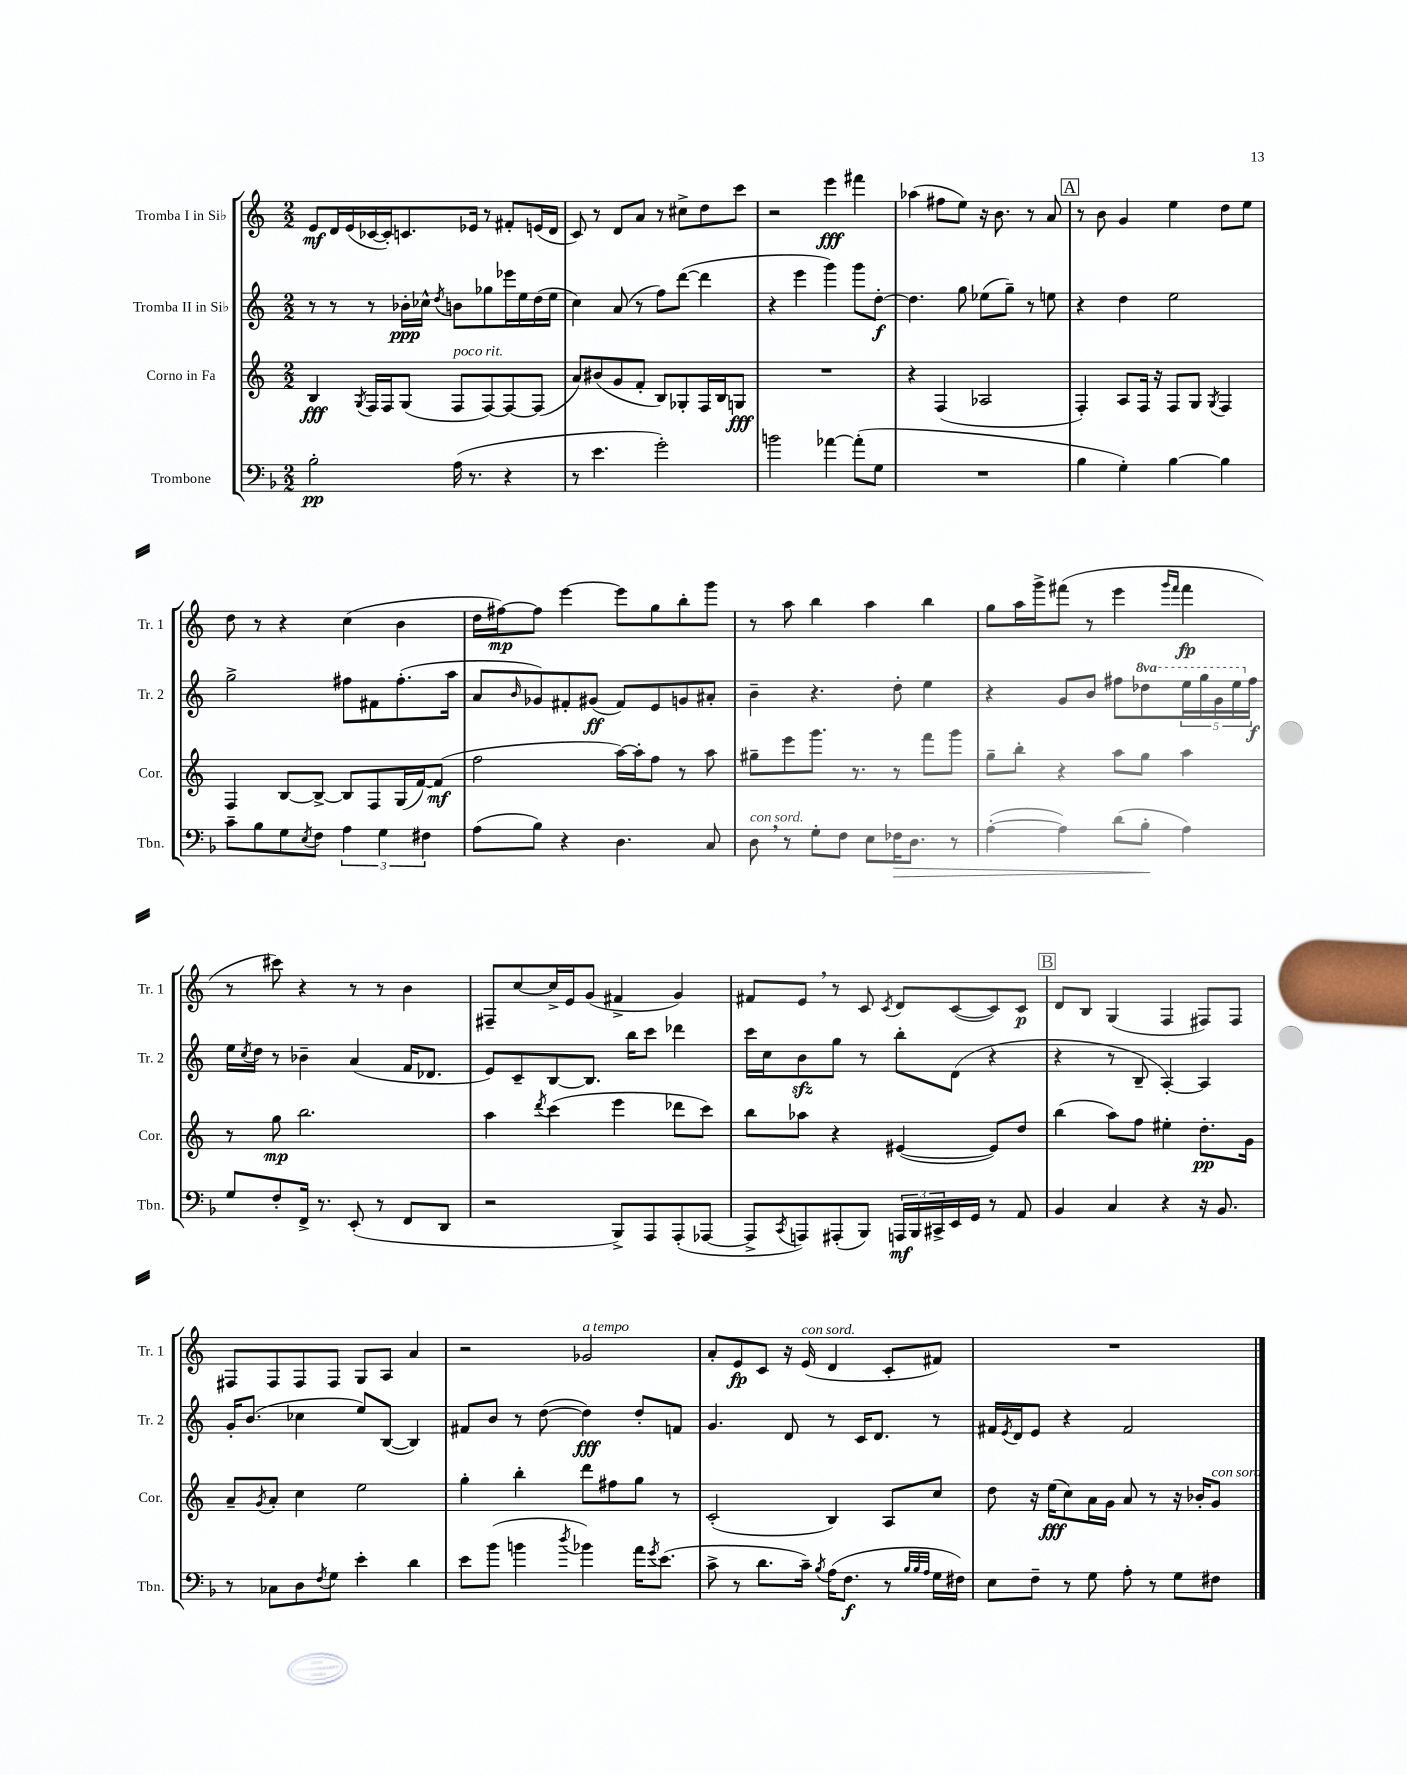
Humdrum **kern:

**kern	**kern	**kern	**kern
*staff4	*staff3	*staff2	*staff1
*clefF4	*clefG2	*clefG2	*clefG2
*k[b-]	*k[]	*k[]	*k[]
*M2/2	*M2/2	*M2/2	*M2/2
2B-'	4B	8r	8e
.	.	8r	16d
.	.	.	(16e
.	8qG	.	.
.	16F	8r	[16c-
.	16F	.	16c-'])
.	(8G	16b-'	8.c
.	.	16cc-^^	.
.	.	8qdd	.
(16A	8F	8b	.
8.r	.	.	16e-
.	[8F)	8gg-	8r
4r	8F_	16eee-	8f#'
.	.	16ee	.
.	(8F]	(16dd	(16e
.	.	16ee	16d
=	=	=	=
8r	8a)	4cc)	8c)
4.e	(8b#	.	8r
.	8g	(8a	8d
.	8f'	8r	8a
2g')	8B)	8ff)	8r
.	8G-'	([8ddd	8cc#^
.	16F	4ddd]	8dd
.	16B	.	.
.	8G	.	8ccc
=	=	=	=
2b	1r	4r	2r
.	.	4eee	.
[4a-	.	4ggg)	4eee
(8a-']	.	8ggg	4fff#
8G	.	[8dd'	.
=	=	=	=
1r	4r	4.dd]	(4aa-
.	(4F	.	8ff#
.	.	8gg	8ee)
.	2A-	(8ee-	16r
.	.	.	8.b
.	.	8gg~)	.
.	.	8r	8r
.	.	8ee	8a
=	=	=	=
4B-	4F')	4r	8r
.	.	.	8b
4G')	8A	4dd	4g
.	16F	.	.
.	16r	.	.
[4B-	8F	2ee	4ee
.	8G	.	.
.	8qG	.	.
4B-]	4F	.	8dd
.	.	.	8ee
=	=	=	=
8c~	4F	2gg^	8dd
8B-	.	.	8r
8G	[8B	.	4r
8qE	.	.	.
8F	8B^_	.	.
6A	8B]	8ff#	(4cc
.	8F	8f#	.
6G	.	.	.
.	(16G	(8.ff#'	4b
.	[16f)	.	.
6F#	.	.	.
.	(8f]	.	.
.	.	16aa	.
=	=	=	=
(8A	2ff	8a	16dd
.	.	.	[16ff#)
.	.	16qqb	.
8B-)	.	8g-)	8ff#]
4r	.	8f#'	[4eee
.	.	(8g#	.
4.D	[16aa)	8f#)	8eee]
.	16aa']	.	.
.	8ff	8e	8gg
.	8r	8g	8bb'
8C	8aa	8a#'	8ggg
=	=	=	=
8D	8gg#~	4b~	8r
8r	8eee	.	8aa
8G'	8.ggg	4.r	4bb
8F	.	.	.
.	8.r	.	.
8E	.	.	4aa
16F-	8r	8dd'	.
8.D	.	.	.
.	8fff	4ee	4bb
8r	8ggg	.	.
=	=	=	=
([4A'	8gg~	4r	8gg
.	8bb'	.	16aa
.	.	.	16ggg^
4A])	4r	8g	(8fff#
.	.	8b	8r
(8d	8aa	8ff#	4eee
8B-'	8gg	8ddd-	.
.	.	.	16qqggg
.	.	.	16qqfff#
4A)	4aa	20eee	4fff#
.	.	20ggg	.
.	.	20gg	.
.	.	20eee	.
.	.	20ff#	.
=	=	=	=
8G	8r	16ee	8r
.	.	8qcc	.
.	.	16dd	.
8F'	8gg	8r	8ccc#)
16FF^	2.bb	4b-~	4r
8.r	.	.	.
(8EE'	.	(4a	8r
8r	.	.	8r
8FF	.	16f	4b
.	.	8.d-	.
8DD	.	.	.
=	=	=	=
2r	4aa	8e)	8F#~
.	.	8c~	[8cc
.	8qddd	.	.
.	(4ccc	[8B	16cc^]
.	.	.	16e
.	.	8.B]	(8g
8BBB-^)	4eee	.	4f#^
.	.	16bb	.
8AAA	.	8ccc	.
(8AAA'	8ddd-	4ddd-	4g)
[8AAA-	8ccc)	.	.
=	=	=	=
8AAA-^]	8bb	16ccc	8f#
.	.	16cc	.
8qCC	.	.	.
8AAA)	8aa-	8b	8e
(8AAA#'	4r	8gg	8r
8BBB-)	.	8r	8c
.	.	.	8qc
24AAA	([4e#	8bb'	8d
24BBB-	.	.	.
24CC#^	.	.	.
16EE	.	(8d	([8c
16GG	.	.	.
8r	8e#])	4r	8c])
8AA	8dd	.	8c
=	=	=	=
4BB-	(4bb	4r	8d
.	.	.	8B
4C	8aa)	8r	(4G
.	8ff	8B~	.
4r	4ee#'	[4A')	4F
16r	8.dd'	4A]	8F#)
8.BB-	.	.	.
.	.	.	8F#
.	16g	.	.
=	=	=	=
8r	8a~	16g'	8F#
.	.	(8.b	.
.	8qg	.	.
8C-	8a'	.	8F#
8D	4cc	4cc-	8F#
8qF	.	.	.
8G	.	.	8F#
4e'	2ee	8ee)	8G
.	.	([8B	8A
4d	.	4B])	4a
=	=	=	=
8e	4gg'	8f#	2r
(8b-	.	8b	.
4b	4bb'	8r	.
.	.	([8dd	.
8qdd	.	.	.
4b-)	8ddd	4dd])	2g-
.	8ff#	.	.
16a	8gg	8dd'	.
8qg	.	.	.
(8.e	.	.	.
.	8r	8f	.
=	=	=	=
8c^	(2c'	4.g	8a'
8r	.	.	8e
8.d	.	.	8c
.	.	8d	16r
16c~)	.	.	(16e
8qB-	.	.	.
(16A	4B)	8r	4d
8.F	.	.	.
.	.	16c	.
.	.	8.d	.
8r	8A	.	8c'
32qqB-	.	.	.
32qqB-	.	.	.
32qqA	.	.	.
16G	8cc	8r	8f#)
16F#)	.	.	.
=	=	=	=
8E	8dd	16f#	1r
.	.	8qe	.
.	.	16d	.
8F~	16r	8e	.
.	(16ee	.	.
8r	8cc)	4r	.
8G	16a	.	.
.	16g	.	.
8A'	8a	2f#	.
8r	8r	.	.
8G	16r	.	.
.	16b-'	.	.
8F#	8g	.	.
==	==	==	==
*-	*-	*-	*-
